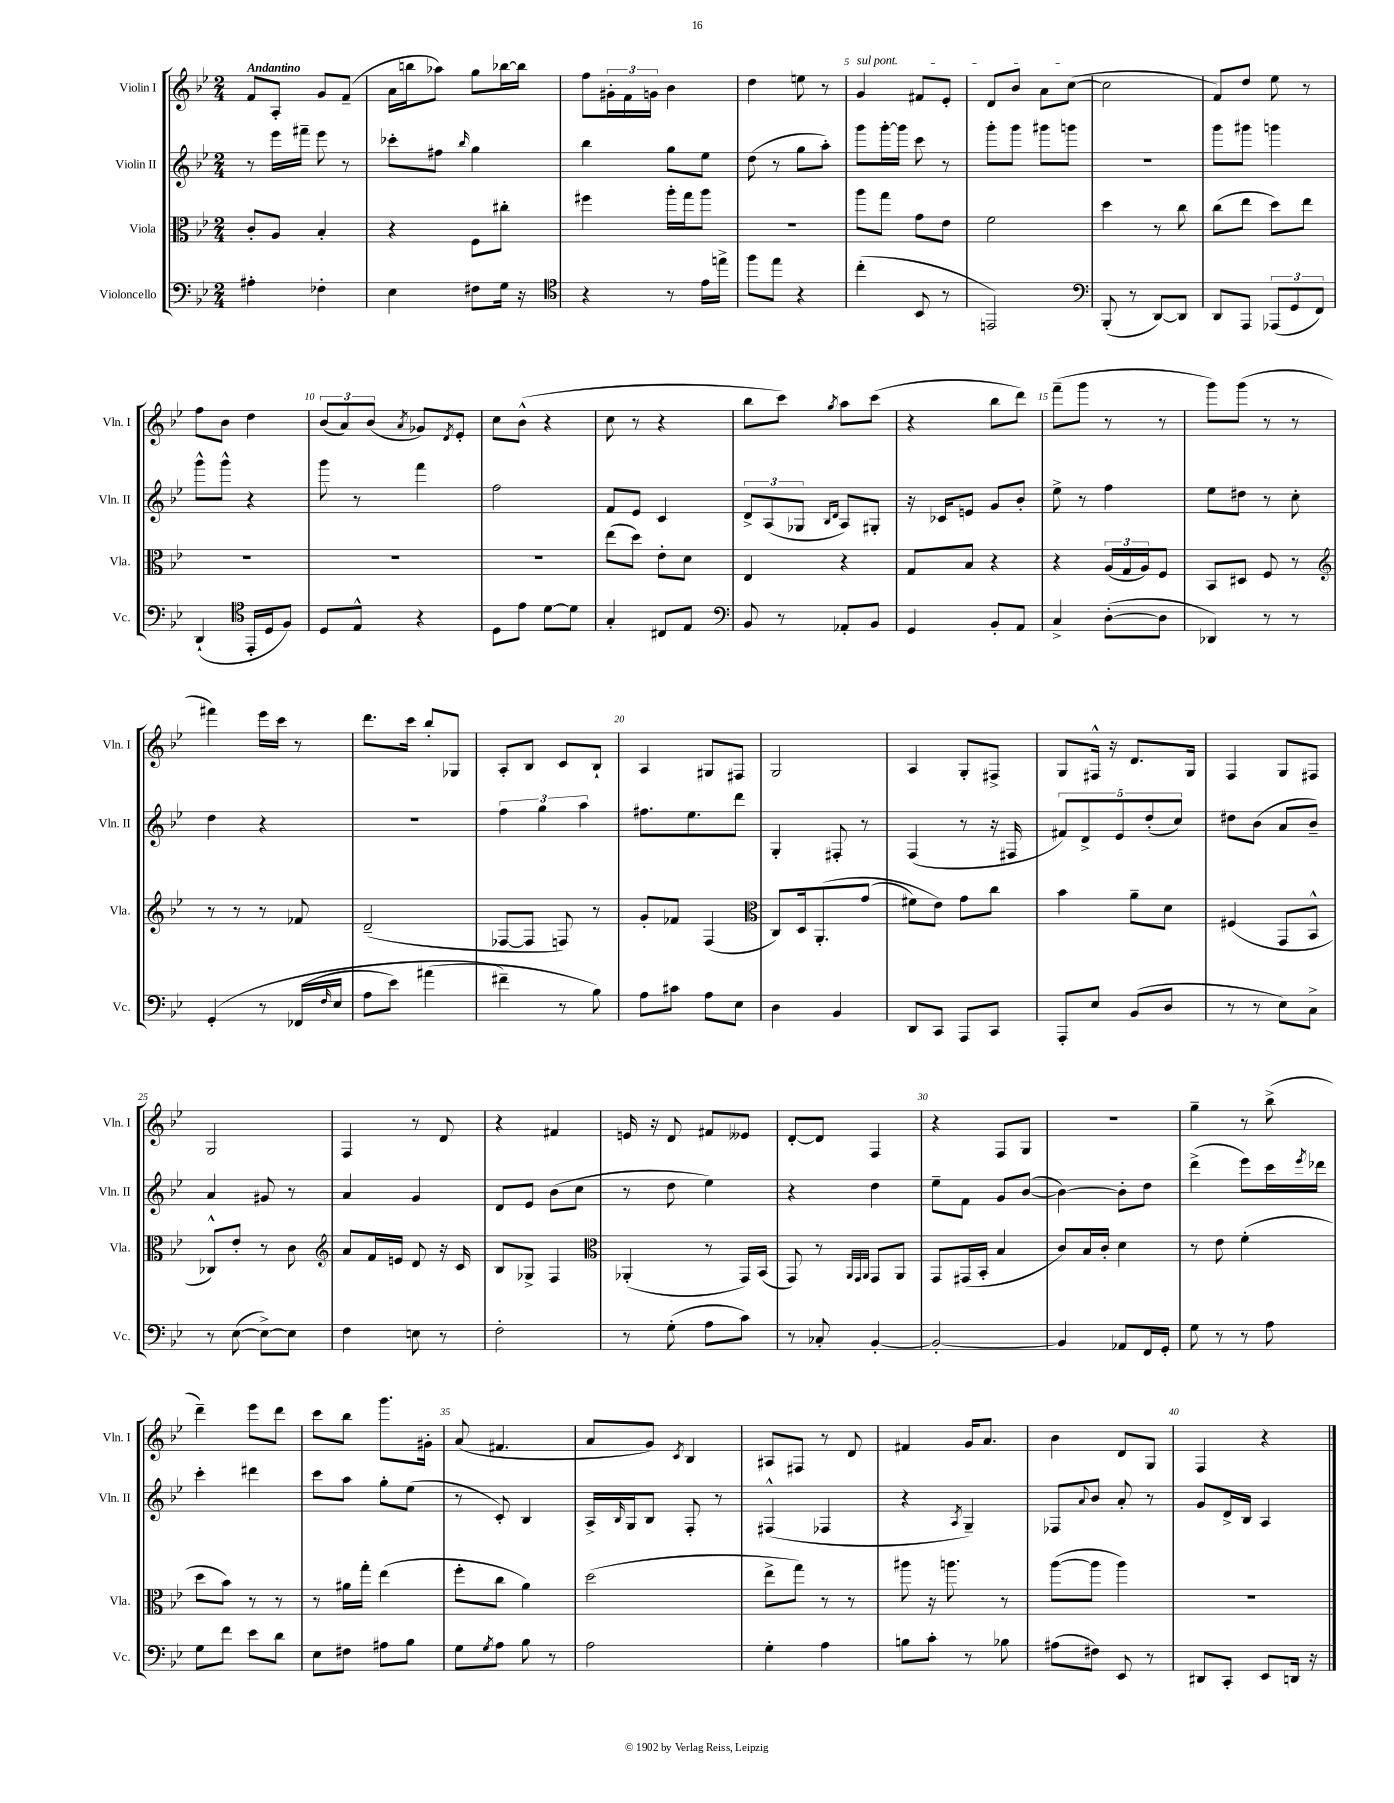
<<
\new StaffGroup <<
\new Staff = "s0" \with { instrumentName = "Violin I" shortInstrumentName = "Vln. I" } {
    \clef treble \key bes \major \numericTimeSignature \time 2/4 \tempo "Andantino"
    f'8 a8-. g'8 f'8--( |
    a'16 b''16 aes''8) g''8 bes''16~ bes''16 |
    f''8 \tuplet 3/2 { gis'16-. f'16 g'16 } bes'4 |
    d''4 e''8 r8 |
    \once \override TextSpanner.bound-details.left.text = \markup { \italic "sul pont." } g'4\startTextSpan fis'8 ees'8-. |
    d'8 bes'8 a'8 c''8~\stopTextSpan( |
    c''2 |
    f'8) d''8 ees''8 r8 |
    f''8 bes'8 d''4 |
    \tuplet 3/2 { bes'8( a'8) bes'8( } \acciaccatura { a'8 } ges'8) \acciaccatura { d'8 } ees'8-. |
    c''8 bes'8-^( r4 |
    c''8 r8 r4 |
    bes''8 c'''8) \acciaccatura { g''8 } a''8 c'''8( |
    r4 bes''8 d'''8) |
    f'''8--( g'''8 r8 r8 |
    g'''8) g'''8( r8 r8 |
    fis'''4) ees'''16 c'''16 r8 |
    d'''8. c'''16 bes''8-. ges8 |
    a8-. bes8 c'8 bes8-! |
    a4 gis8 fis8 |
    g2 |
    a4 g8-. fis8-> |
    g8 fis16-^ r16 d'8. g16 |
    f4 g8 fis8 |
    g2 |
    f4 r8 d'8 |
    r4 fis'4 |
    e'16 r16 d'8 fis'8 eeses'8 |
    d'8~-. d'8 f4 |
    r4 f8 g8 |
    r2 |
    g''4-- r8 bes''8->( |
    d'''4--) ees'''8 d'''8 |
    c'''8 bes''8 g'''8. gis'16-. |
    a'8( fis'4. |
    a'8 g'8) \acciaccatura { c'8 } bes4 |
    ais8 fis8 r8 d'8 |
    fis'4 g'16 a'8. |
    bes'4 d'8 g8 |
    f4 r4 \bar "|." |
}
\new Staff = "s1" \with { instrumentName = "Violin II" shortInstrumentName = "Vln. II" } {
    \clef treble \key bes \major \numericTimeSignature \time 2/4
    r8 ees'''16 fis'''16-- ees'''8 r8 |
    ces'''8-. fis''8 \grace { bes''16 } g''4 |
    bes''4 g''8 ees''8 |
    d''8( r8 g''8 a''8-.) |
    g'''8 g'''16~-. g'''16 c'''8 r8 |
    g'''8-. g'''8 gis'''8 g'''8 |
    r2 |
    g'''8 gis'''8 g'''4 |
    g'''8-^ g'''8-^ r4 |
    g'''8 r8 f'''4 |
    f''2 |
    f'8 ees'8 c'4 |
    \tuplet 3/2 { d'8-> a8( ges8 } \grace { bes16 d'16 } a8) gis8-. |
    r16 ces'16 e'8 g'8 bes'8-. |
    ees''8-> r8 f''4 |
    ees''8 dis''8 r8 c''8-. |
    d''4 r4 |
    r2 |
    \tuplet 3/2 { f''4 g''4 a''4 } |
    fis''8. ees''8. d'''8 |
    g4-. fis8-. r8 |
    f4( r8 r16 fis16 |
    \tuplet 5/4 { fis'8) d'8-> ees'8 d''8-.( c''8) } |
    dis''8 bes'8( a'8 bes'8--) |
    a'4 gis'8 r8 |
    a'4 g'4 |
    d'8 ees'8 bes'8( c''8 |
    r8 d''8 ees''4) |
    r4 d''4 |
    ees''8-- f'8 g'8 bes'8~( |
    bes'4~) bes'8-. d''8 |
    d'''4->( ees'''8) c'''16 \acciaccatura { ees'''8 } des'''16 |
    c'''4-. dis'''4 |
    c'''8 a''8 g''8-. ees''8( |
    r8 c'8-.) bes4 |
    a16-> \grace { bes16 } g16 bes8 f8-. r8 |
    fis4-^( fes4 |
    r4 \acciaccatura { a8 } g4--) |
    fes8 \appoggiatura { a'8 } bes'8 a'8-. r8 |
    g'8 d'16-> bes16 a4 \bar "|." |
}
\new Staff = "s2" \with { instrumentName = "Viola" shortInstrumentName = "Vla." } {
    \clef alto \key bes \major \numericTimeSignature \time 2/4
    c'8-. a8 bes4-. |
    r4 f8 cis''8-. |
    fis''4 a''16-. g''16 a''8 |
    R2 |
    a''8 g''8 g'8 ees'8 |
    f'2 |
    d''4 r8 c''8 |
    c''8( ees''8 d''8) ees''8 |
    R2 |
    R2 |
    R2 |
    ees''8( d''8) ees'8-. d'8 |
    ees4 r4 |
    g8 bes8 r4 |
    r4 \tuplet 3/2 { a16( g16 a16) } f8 |
    bes,8 dis8 f8 r8 |
    \clef treble r8 r8 r8 fes'8 |
    d'2--( |
    fes8~ fes8 f8) r8 |
    g'8-. fes'8 f4( |
    \clef alto c8) d16 a,8.-.\( g'8( |
    fis'8) ees'8\) g'8 c''8 |
    bes'4 a'8-- d'8 |
    fis4( g,8 bes,8-^ |
    ces8-^) ees'8-. r8 c'8 |
    \clef treble a'8 f'16 e'16 d'8 r16 c'16 |
    bes8 ges8-> f4 |
    \clef alto aes,4-.( r8 g,16) bes,16( |
    g,8) r8 \grace { a,32 g,32 a,32 } g,8 a,8 |
    g,8 gis,16( bes,16-. bes4 |
    c'8) bes16 c'16-. d'4 |
    r8 ees'8 f'4-.( |
    d''8 bes'8) r8 r8 |
    r8 ais'16 g''16-. ees''4( |
    f''8-. c''8 a'4) |
    d''2( |
    ees''8-> g''8) r8 r8 |
    ais''8 r16 a''8. r8 |
    a''8~( a''8 a''4) |
    R2 \bar "|." |
}
\new Staff = "s3" \with { instrumentName = "Violoncello" shortInstrumentName = "Vc." } {
    \clef bass \key bes \major \numericTimeSignature \time 2/4
    ais4-. fes4-. |
    ees4 fis8 g16 r16 |
    \clef tenor r4 r8 ees'16 e''16-> |
    f''8 ees''8 r4 |
    c''4-.( bes,8 r8 |
    e,2) |
    \clef bass bes,,8-.( r8 d,8~) d,8 |
    d,8 a,,8 \tuplet 3/2 { aes,,8( g,8 f,8) } |
    d,4-!( \clef tenor ees,16-. d16 f8) |
    d8 ees8-^ r4 |
    d8 ees'8 d'8~ d'8 |
    g4-. cis8 ees8 |
    \clef bass bes,8 r8 aes,8-. bes,8 |
    g,4 bes,8-. a,8 |
    c4-> d8~-.( d8 |
    des,4) r8 r8 |
    g,4-.\( r8 fes,16( \grace { f16 } ees16 |
    a8 ees'8) ais'4( |
    fis'4--\) r8 bes8) |
    a8 cis'8 a8 ees8 |
    d4 bes,4 |
    d,8 c,8 a,,8 c,8 |
    a,,8-. ees8 bes,8( d8 |
    r8 r8 ees8) c8-> |
    r8 ees8~( ees8~->) ees8 |
    f4 e8 r8 |
    f2-. |
    r8 g8-.( a8 c'8) |
    r8 ces8-. bes,4~-. |
    bes,2~-. |
    bes,4 aes,8 f,16 g,16-. |
    g8 r8 r8 a8 |
    g8 f'8 ees'8 d'8 |
    ees8 fis8 ais8 bes8 |
    g8 \acciaccatura { g8 } a8 bes8 r8 |
    a2 |
    g4-. a4 |
    b8 c'8-. r8 bes8 |
    ais8( fis8) ees,8 r8 |
    dis,8 c,8-. ees,8 d,16 r16 \bar "|." |
}
>>
>>
\layout { \context { \Score \override BarNumber.break-visibility = ##(#f #t #t) barNumberVisibility = #(every-nth-bar-number-visible 5) } }
